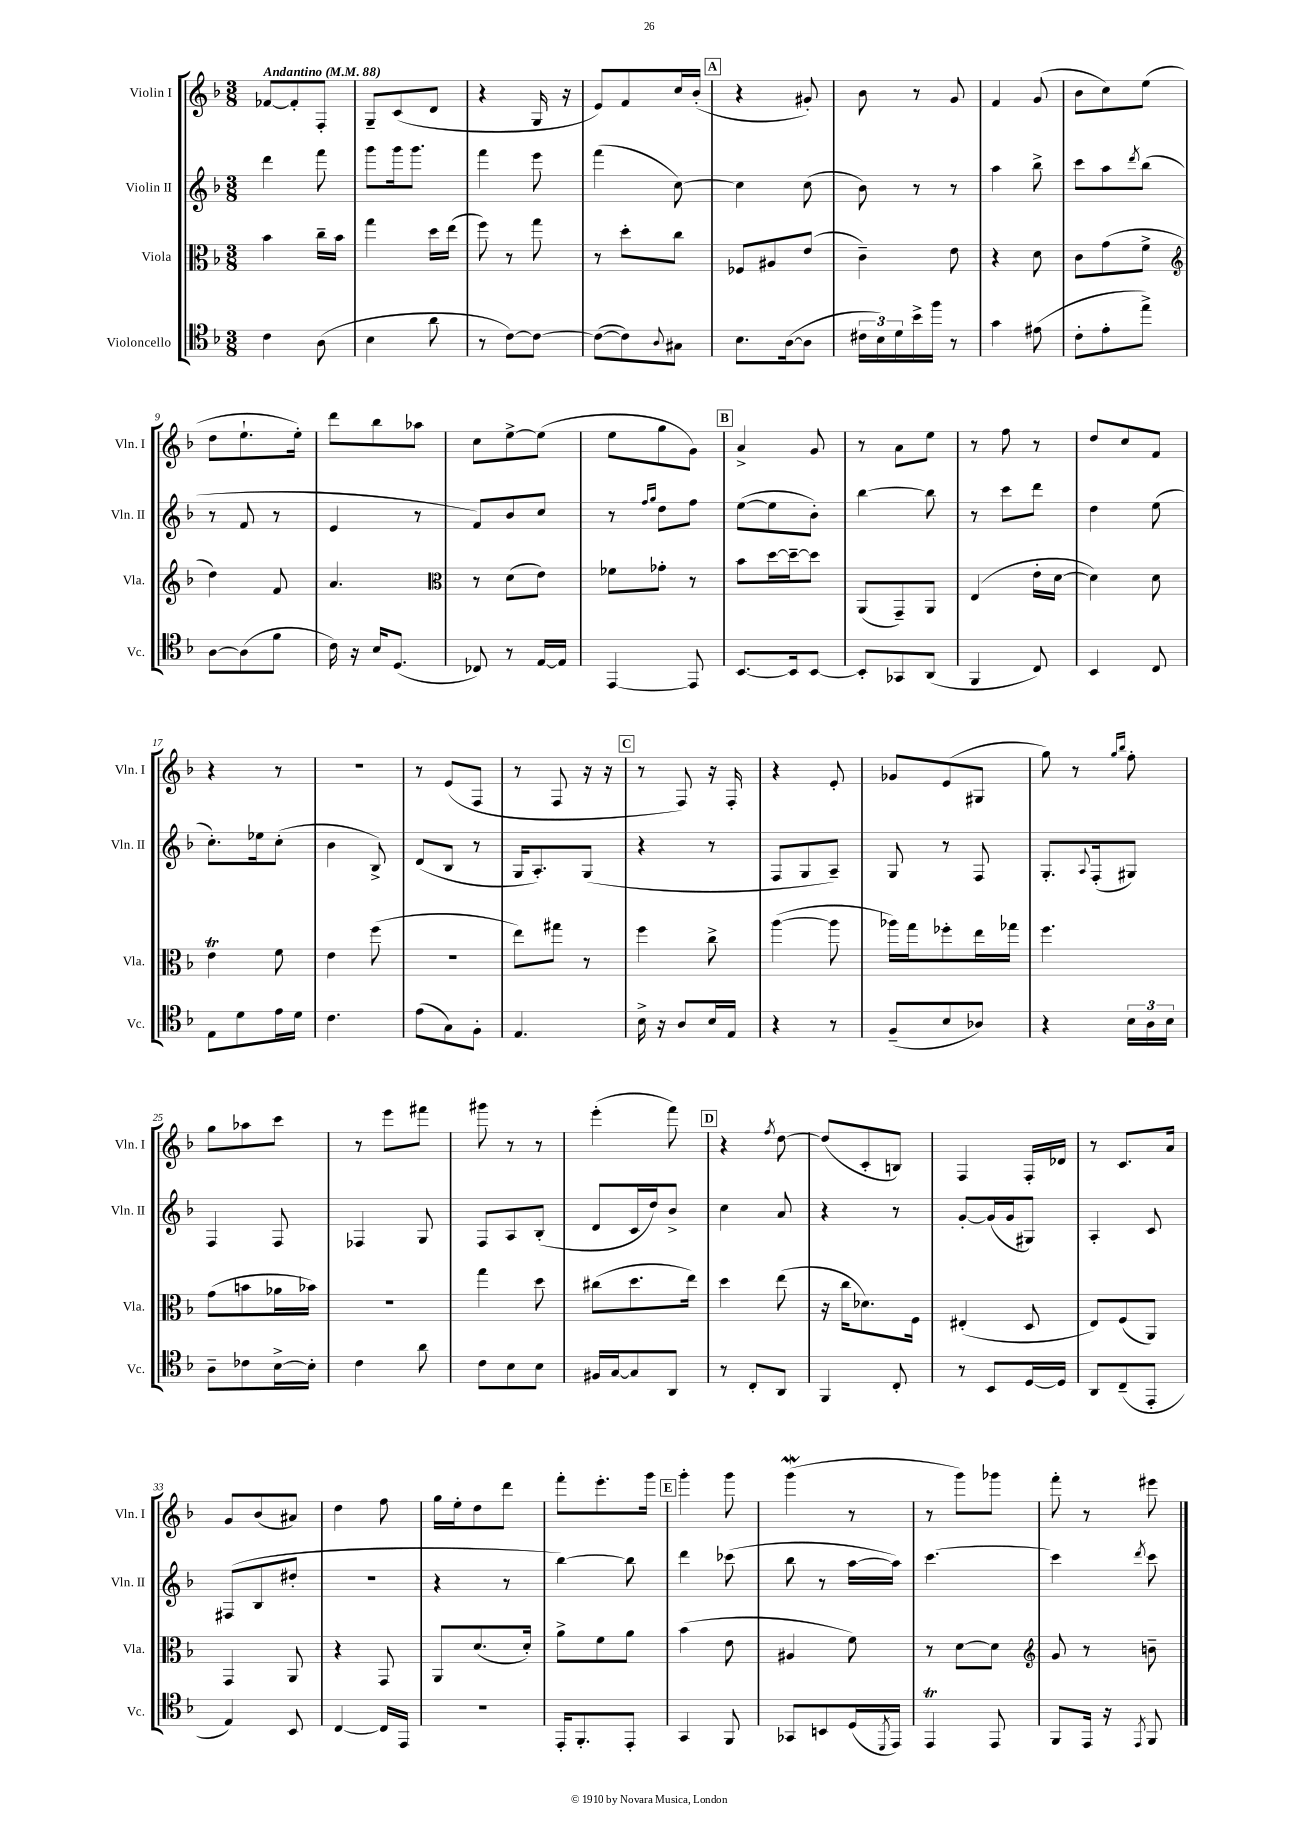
<<
\new StaffGroup <<
\new Staff = "s0" \with { instrumentName = "Violin I" shortInstrumentName = "Vln. I" } {
    \clef treble \key f \major \numericTimeSignature \time 3/8 \tempo "Andantino" 4 = 88
    fes'8~ fes'8-. f8-. |
    g8-- c'8( d'8 |
    r4 g16 r16 |
    e'8) f'8 c''16 bes'16-.( |
    \mark \markup { \box "A" } r4 gis'8-.) |
    bes'8 r8 g'8 |
    f'4 g'8( |
    bes'8 c''8) e''8( |
    d''8 e''8.-! e''16-.) |
    d'''8 bes''8 aes''8 |
    c''8 e''8~-> e''8( |
    e''8 g''8 g'8) |
    \mark \markup { \box "B" } a'4-> g'8 |
    r8 a'8 e''8 |
    r8 f''8 r8 |
    d''8 c''8 f'8 |
    r4 r8 |
    R4. |
    r8 e'8( f8 |
    r8 f8 r16 r16 |
    \mark \markup { \box "C" } r8 f8) r16 f16-. |
    r4 e'8-. |
    ges'8 e'8( gis8 |
    g''8) r8 \grace { g''16 bes''16 } f''8-. |
    g''8 aes''8 c'''8 |
    r8 e'''8 fis'''8 |
    gis'''8 r8 r8 |
    e'''4-.( f'''8) |
    \mark \markup { \box "D" } r4 \acciaccatura { f''8 } d''8~ |
    d''8( c'8-. b8) |
    f4 f16-. des'16 |
    r8 c'8. a'16 |
    g'8 bes'8( ais'8) |
    d''4 f''8 |
    g''16 e''16-. d''8 d'''8 |
    f'''8-. e'''8.-. g'''16 |
    \mark \markup { \box "E" } g'''4-. g'''8 |
    g'''4\mordent( r8 |
    r8 g'''8) ges'''8 |
    f'''8-. r8 eis'''8 \bar "|." |
}
\new Staff = "s1" \with { instrumentName = "Violin II" shortInstrumentName = "Vln. II" } {
    \clef treble \key f \major \numericTimeSignature \time 3/8
    d'''4 f'''8 |
    g'''8 g'''16 g'''8. |
    f'''4 e'''8 |
    f'''4( c''8~) |
    \mark \markup { \box "A" } c''4 c''8( |
    bes'8) r8 r8 |
    a''4 bes''8-> |
    c'''8 a''8 \acciaccatura { d'''8 } bes''8( |
    r8 f'8 r8 |
    e'4 r8 |
    f'8) bes'8 c''8 |
    r8 \grace { f''16 g''16 } d''8 f''8 |
    \mark \markup { \box "B" } e''8~( e''8 bes'8-.) |
    bes''4~ bes''8 |
    r8 c'''8 d'''8 |
    d''4 e''8( |
    c''8.-.) ees''16 c''8-.( |
    bes'4 bes8->) |
    d'8( bes8 r8 |
    g16 a8.-.) g8( |
    \mark \markup { \box "C" } r4 r8 |
    f8 g8 a8--) |
    g8 r8 f8 |
    g8.-. \appoggiatura { a8 } f16-.( gis8) |
    f4 f8 |
    fes4 g8 |
    f8 a8 bes8-.( |
    d'8 c'16 d''16) bes'8-> |
    \mark \markup { \box "D" } c''4 a'8 |
    r4 r8 |
    g'8~-. g'16( g'16 gis8) |
    a4-. c'8 |
    fis8( bes8 dis''8-. |
    R4. |
    r4 r8 |
    bes''4~) bes''8 |
    \mark \markup { \box "E" } d'''4 ces'''8( |
    bes''8 r8 a''16~ a''16) |
    c'''4.~ |
    c'''4 \acciaccatura { d'''8 } c'''8 \bar "|." |
}
\new Staff = "s2" \with { instrumentName = "Viola" shortInstrumentName = "Vla." } {
    \clef alto \key f \major \numericTimeSignature \time 3/8
    bes'4 c''16-- bes'16 |
    g''4 d''16 e''16( |
    f''8) r8 g''8 |
    r8 d''8-. c''8 |
    \mark \markup { \box "A" } fes8 ais8 e'8( |
    c'4--) e'8 |
    r4 d'8 |
    c'8 g'8( f'8-> |
    \clef treble d''4) f'8 |
    a'4. |
    \clef alto r8 d'8( e'8) |
    fes'8 ges'8-. r8 |
    \mark \markup { \box "B" } bes'8 d''16~ d''16~-- d''8 |
    a,8( g,8--) a,8 |
    e4( e'16-. d'16~ |
    d'4) d'8 |
    e'4\trill f'8 |
    e'4 f''8( |
    R4. |
    e''8) gis''8 r8 |
    \mark \markup { \box "C" } f''4 c''8-> |
    a''4~( a''8 |
    aes''16) g''16 fes''8-. e''16 ges''16 |
    f''4. |
    g'8( b'8 aes'16 bes'16) |
    R4. |
    g''4 d''8 |
    cis''8( d''8. e''16) |
    \mark \markup { \box "D" } d''4 e''8( |
    r16 c''16 des'8.) f16 |
    eis4-.( d8 |
    e8) f8( a,8) |
    g,4 a,8 |
    r4 g,8 |
    a,8 d'8.( d'16-.) |
    a'8-> f'8 a'8 |
    \mark \markup { \box "E" } bes'4( e'8 |
    ais4 f'8) |
    r8 d'8~ d'8 |
    \clef treble g'8 r8 b'8-- \bar "|." |
}
\new Staff = "s3" \with { instrumentName = "Violoncello" shortInstrumentName = "Vc." } {
    \clef tenor \key f \major \numericTimeSignature \time 3/8
    c'4 a8( |
    bes4 a'8 |
    r8 c'8~) c'8~ |
    c'8~( c'8) \appoggiatura { a8 } gis8 |
    \mark \markup { \box "A" } bes8. a16~( a8 |
    \tuplet 3/2 { cis'16 bes16) d'16 } bes'16-> f''16 r8 |
    g'4 eis'8( |
    c'8-. e'8-. e''8->) |
    a8~ a8( f'8 |
    c'16) r16 bes16 d8.( |
    ces8) r8 e16~ e16 |
    e,4~ e,8 |
    \mark \markup { \box "B" } bes,8.~ bes,16 bes,8~ |
    bes,8-. ges,8 a,8( |
    f,4 c8) |
    bes,4 c8 |
    e8 d'8 e'16 d'16 |
    c'4. |
    e'8( g8) f8-. |
    e4. |
    \mark \markup { \box "C" } bes16-> r16 a8 bes16 e16 |
    r4 r8 |
    f8--( bes8 aes8) |
    r4 \tuplet 3/2 { bes16 a16 bes16 } |
    a8-- ces'8 bes16~-> bes16-. |
    c'4 a'8 |
    c'8 bes8 bes8 |
    fis16 g16~ g8 a,8 |
    \mark \markup { \box "D" } r8 c8-. a,8 |
    f,4 c8-. |
    r8 bes,8 d16~ d16 |
    a,8 c8--( e,8-. |
    e4) bes,8 |
    c4~ c16 e,16 |
    R4. |
    e,16-. f,8.-. e,8-. |
    \mark \markup { \box "E" } g,4 f,8 |
    ges,8 b,8 d16( \acciaccatura { d,8 } e,16) |
    e,4\trill e,8 |
    f,8 e,16 r16 \acciaccatura { e,8 } f,8 \bar "|." |
}
>>
>>
